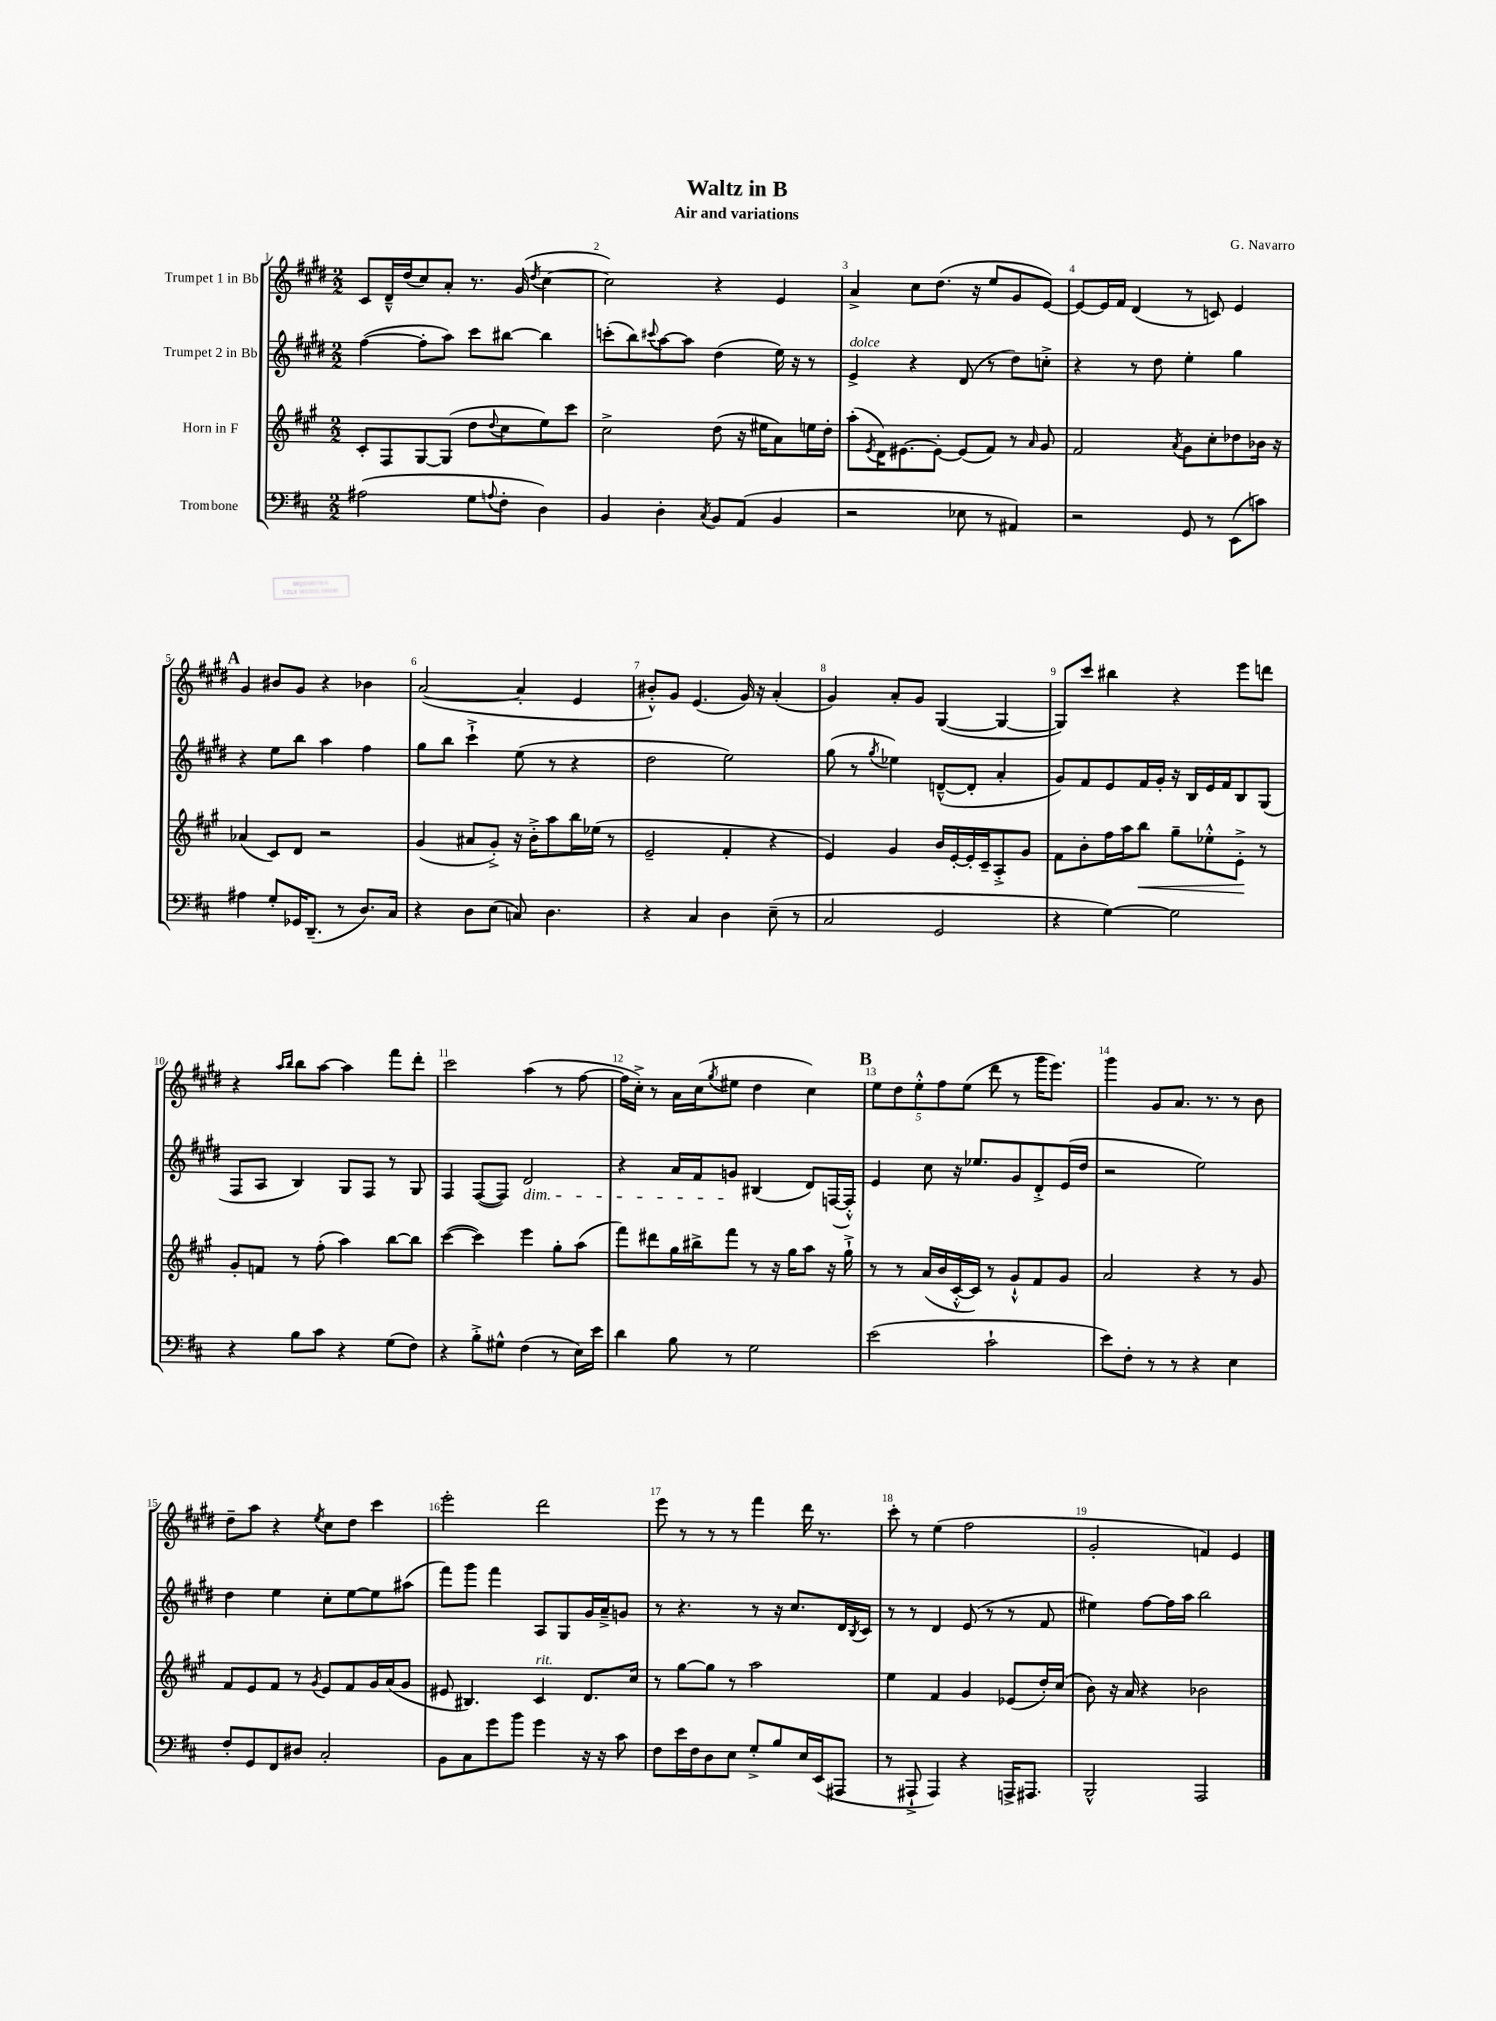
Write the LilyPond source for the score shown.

\header { title = "Waltz in B" composer = "G. Navarro" subtitle = "Air and variations" }
<<
\new StaffGroup <<
\new Staff = "s0" \with { instrumentName = "Trumpet 1 in Bb" } {
    \clef treble \key e \major \numericTimeSignature \time 2/2
    cis'8 dis'16---^ dis''16( cis''8) a'8-. r8. gis'16( \acciaccatura { dis''8 } cis''4~ |
    cis''2) r4 e'4 |
    a'4-> cis''8 dis''8.( r16 e''8 gis'8 e'8~) |
    e'8~ e'16 fis'16 dis'4( r8 c'8) e'4 |
    \mark \markup { \bold "A" } gis'4 bis'8 gis'8 r4 bes'4 |
    a'2~( a'4-. e'4 |
    bis'8-.-^) gis'8 e'4.( gis'16) r16 a'4-.( |
    gis'4) a'8-. gis'8 gis4~( gis4~ |
    gis8) cis'''8 bis''4 r4 e'''8 d'''8 |
    r4 \grace { a''16 b''16 } b''8 a''8~ a''4 fis'''8 dis'''8-. |
    cis'''2 a''4( r8 fis''8~ |
    fis''16 cis''16-.->) r8 a'16 cis''16( \acciaccatura { gis''8 } eis''8 dis''4 cis''4) |
    \mark \markup { \bold "B" } \tuplet 5/4 { e''8 dis''8 e''8-.-^ fis''8 e''8( } dis'''8 r8 gis'''16 e'''8.) |
    gis'''4 gis'8 a'8. r8. r8 b'8 |
    dis''8-- a''8 r4 \acciaccatura { e''8 } cis''8 dis''8 cis'''4 |
    e'''2-. dis'''2 |
    e'''8 r8 r8 r8 fis'''4 dis'''16 r8. |
    cis'''8-. r8 e''4( fis''2 |
    gis'2-. f'4) e'4 \bar "|." |
}
\new Staff = "s1" \with { instrumentName = "Trumpet 2 in Bb" } {
    \clef treble \key e \major \numericTimeSignature \time 2/2
    fis''4~( fis''8-. a''8) cis'''8 bis''8~ bis''4 |
    c'''8-.( b''8) \appoggiatura { cis'''8 } a''8~ a''8 dis''4( e''16) r16 r8 |
    e'4->^\markup { \italic "dolce" } r4 dis'8( r8 dis''8) c''8-.-> |
    r4 r8 dis''8 e''4-. gis''4 |
    \mark \markup { \bold "A" } r4 e''8 b''8 a''4 fis''4 |
    gis''8 b''8 cis'''4-!-> e''8( r8 r4 |
    dis''2 e''2) |
    gis''8( r8 \acciaccatura { gis''8 } ees''4) d'8~---^( d'8-. a'4-. |
    gis'8) fis'8 e'8 fis'16 gis'16-. r16 b16 e'16 fis'16 b8 gis8( |
    fis8 a8 b4) gis8 fis8 r8 gis8 |
    fis4 fis8~( fis8) dis'2\dim |
    r4 a'16 fis'16 g'8\! bis4( dis'8) f16~( f16-.-^) |
    \mark \markup { \bold "B" } e'4 cis''8 r16 ees''8. gis'8 dis'8-.-> e'16( dis''16 |
    r2 e''2) |
    dis''4 e''4 cis''8-. e''8~ e''8 ais''8( |
    fis'''8) gis'''8 fis'''4 a8 gis8 gis'16 a'16---> g'8 |
    r8 r4. r8 r16 cis''8. dis'16 \acciaccatura { b8 } cis'16 |
    r8 r8 dis'4 e'8( r8 r8 fis'8 |
    eis''4) fis''8~ fis''16 a''16 b''2 \bar "|." |
}
\new Staff = "s2" \with { instrumentName = "Horn in F" } {
    \clef treble \key a \major \numericTimeSignature \time 2/2
    cis'8-. fis8 gis8~ gis8( d''8 \appoggiatura { d''8 } cis''8 e''8) cis'''8 |
    cis''2-> d''8( r16 eis''16 a'8) e''16 d''16-. |
    a''8-.( \acciaccatura { e'8 } d'16) eis'8.~ eis'8~-. eis'8( fis'8) r8 \grace { a'16 } gis'8 |
    fis'2 \acciaccatura { a'8 } gis'8 cis''8-. des''8 bes'16 r16 |
    \mark \markup { \bold "A" } aes'4( cis'8) d'8 r2 |
    gis'4( ais'8 gis'8-.->) r16 b'16-.-> a''8 b''16 ees''16( r8 |
    e'2-- fis'4-. r4 |
    e'4) gis'4 b'16 e'16~-. e'16-. cis'16-- a8-.-> gis'8 |
    fis'8 b'8-. fis''16 a''16 b''8\< gis''8-- ees''8-.-^ e'8-.->\! r8 |
    gis'8-. f'8 r8 fis''8-.( a''4) b''8~ b''8 |
    cis'''4~( cis'''4) e'''4 gis''8-. a''8( |
    fis'''8) dis'''8 gis''16 bis''16-> fis'''8 r8 r16 gis''16 a''8 r16 gis''16-!-> |
    \mark \markup { \bold "B" } r8 r8 a'16( b'16 cis'16~-.-^ cis'16) r8 gis'8-!-^ fis'8 gis'8 |
    a'2 r4 r8 gis'8 |
    fis'8 e'8 fis'8 r8 \acciaccatura { gis'8 } e'8 fis'8 gis'16 a'16( gis'8 |
    eis'8 bis4.) cis'4^\markup { \italic "rit." } d'8. cis''16 |
    r8 gis''8~ gis''8 r8 a''2 |
    e''4 fis'4 gis'4 ees'8( d''16-.) cis''16( |
    b'8) r16 a'16 r4 bes'2 \bar "|." |
}
\new Staff = "s3" \with { instrumentName = "Trombone" } {
    \clef bass \key d \major \numericTimeSignature \time 2/2
    ais2( g8 \appoggiatura { a8 } fis8-. d4) |
    b,4 d4-. \acciaccatura { cis8 } b,8 a,8( b,4 |
    r2 ees8 r8 ais,4) |
    r2 g,8 r8 e,8( c'8) |
    \mark \markup { \bold "A" } ais4 g8-. ges,16 d,8.--( r8 d8.) cis16 |
    r4 d8 e8( c8) d4. |
    r4 cis4 d4 e8--( r8 |
    cis2 g,2 |
    r4 g4~) g2 |
    r4 b8 cis'8 r4 g8( fis8) |
    r4 b8-.-> gis8-^ fis4( r8 e16) e'16 |
    d'4 b8 r8 g2 |
    \mark \markup { \bold "B" } e'2( cis'2-! |
    e'8) fis8-. r8 r8 r4 e4 |
    fis8-. g,8 fis,8 dis8 cis2-. |
    b,8 cis8 g'8 b'8 g'4 r16 r16 cis'8 |
    fis8 e'16 fis16 d8 e8 g8-.-> b8 e16 e,16( ais,,8 |
    r8 ais,,8-!-> ais,,4) r4 a,,16-> ais,,8. |
    b,,2-^ a,,2 \bar "|." |
}
>>
>>
\layout { \context { \Score \override BarNumber.break-visibility = ##(#f #t #t) barNumberVisibility = #all-bar-numbers-visible } }
